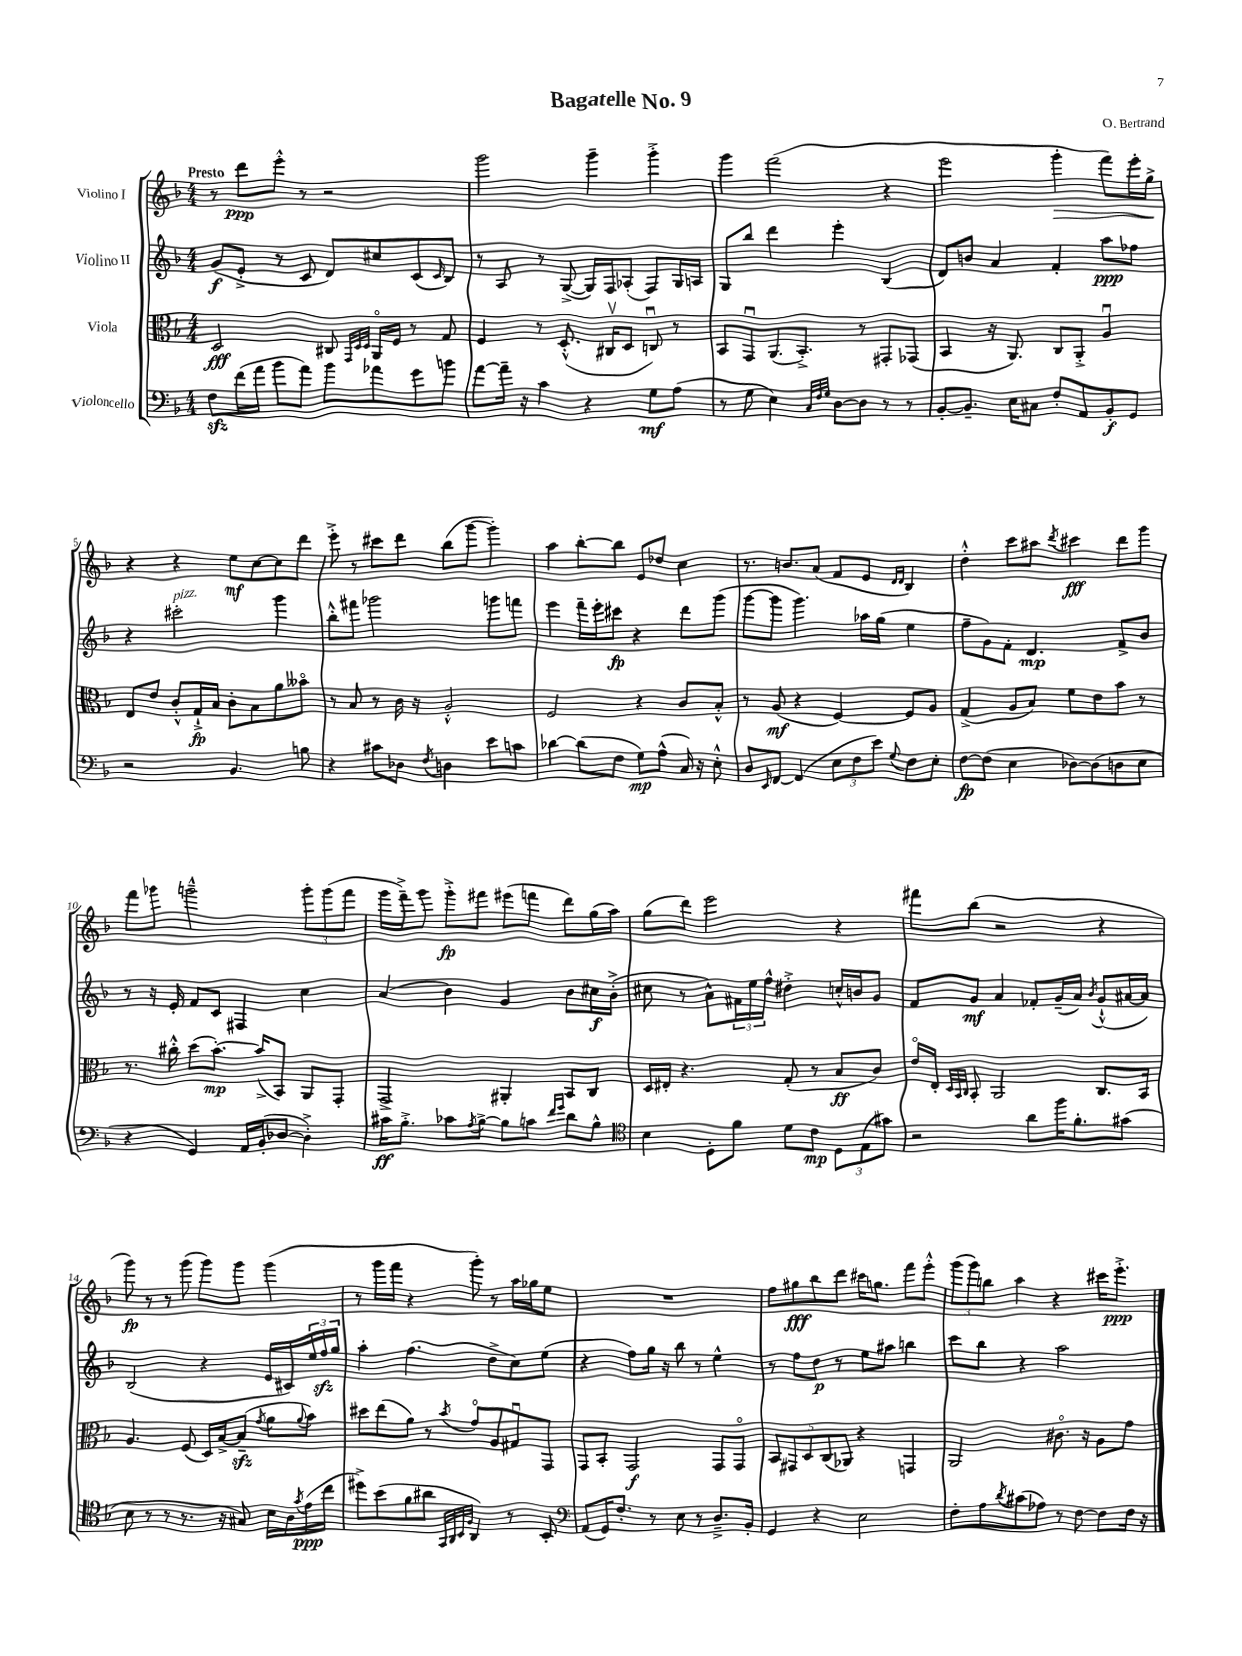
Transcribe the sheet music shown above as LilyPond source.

\header { title = "Bagatelle No. 9" composer = "O. Bertrand" }
<<
\new StaffGroup <<
\new Staff = "s0" \with { instrumentName = "Violino I" } {
    \clef treble \key f \major \numericTimeSignature \time 4/4 \tempo "Presto"
    r8 d'''8\ppp e'''8-.-^ r8 r2 |
    g'''2 g'''4-- g'''4-.-> |
    g'''4 f'''2( r4 |
    e'''2 g'''4-.\> f'''8) e'''16-. g''16->\! |
    r4 r4 e''8\mf c''8~ c''8 d'''8 |
    e'''8-.-> r8 cis'''8 d'''8 bes''8( g'''8~ g'''4-.) |
    a''4 bes''8~-. bes''8 e'8 des''8 c''4 |
    r8. b'8. a'8( f'8 e'8 \grace { d'16 d'16 } bes4) |
    d''4-.-^ c'''8 ais''8 \acciaccatura { d'''8 } cis'''4\fff d'''8 g'''8 |
    f'''8 ges'''8 g'''2---^ \tuplet 3/2 { g'''8-. g'''8( f'''8 } |
    g'''16 f'''16--->) g'''8 g'''8-.->\fp fis'''8 eis'''8( f'''8 d'''8) g''16( a''16) |
    g''8( d'''8) e'''2 r4 |
    fis'''8 bes''8( r2 r4 |
    g'''8\fp) r8 r8 g'''8( g'''8) g'''8 g'''4( |
    r8 g'''16 f'''16 r4 g'''8-.) r8 a''16 ges''16 e''8 |
    R1 |
    f''8 gis''8\fff bes''8 d'''8 cis'''16 g''8. f'''8 e'''8-.-^ |
    \tuplet 3/2 { g'''8( g'''8) b''8 } a''4 r4 cis'''16 e'''8.-.->\ppp \bar "|." |
}
\new Staff = "s1" \with { instrumentName = "Violino II" } {
    \clef treble \key f \major \numericTimeSignature \time 4/4
    g'8\f( e'8-.-> r8 c'8 d'8) cis''8 c'8( \grace { c'16 } bes8) |
    r8 a8 r8 g8~->( g16) f16 aes8-.( f8) g16 a16 |
    g8 bes''8 d'''4 e'''4-. bes4( |
    d'8) b'8 a'4 f'4-. a''8\ppp fes''8 |
    r4 cis'''2-.^\markup { \italic "pizz." } g'''4 |
    bes''8-.-^ fis'''8 ges'''2 g'''8 f'''8 |
    e'''4 f'''16-- e'''16-. cis'''8\fp r4 d'''8 g'''8( |
    g'''8~ g'''8 g'''4.) aes''16 g''16( e''4 |
    f''8-- g'8) f'8-. d'4.\mp f'8-> bes'8 |
    r8 r16 e'16-. f'8 c'8 fis4 c''4 |
    a'4( bes'4) g'4 bes'8 cis''16\f bes'16-.->( |
    cis''8 r8 a'8-^) \tuplet 3/2 { fis'16 e''16 f''16-^ } dis''4-.-> c''16-.-^ b'16 g'8 |
    f'8 g'8\mf a'4 fes'8-. g'16--( a'16) \acciaccatura { bes'8 } g'8-!-^( ais'16~ ais'16) |
    bes2( r4 e'16 cis'16) \tuplet 3/2 { e''16 f''16\sfz g''16 } |
    a''4-. f''4.( d''8-> c''8) e''8( |
    r4 f''8) g''16 r16 bes''8 r8 e''4-^ |
    r8 f''8 d''8\p r8 e''8 ais''8 b''4 |
    c'''8 bes''8 r4 a''2 \bar "|." |
}
\new Staff = "s2" \with { instrumentName = "Viola" } {
    \clef alto \key f \major \numericTimeSignature \time 4/4
    d2\fff cis8 \grace { g,32 d32 d32 } a,16\flageolet f16 r8 g8 |
    f4 r8 d8.-.-^( cis16\upbow d8 c8\downbow) r8 |
    bes,8 g,8\downbow a,8.( bes,8.-.->) r8 gis,8-. ges,8( |
    bes,4 r16 a,8.) c8 a,8-.-> a4\downbow |
    e8 e'8 c'8-.-^ g16-!->\fp bes16 c'8-. bes8 a'8 beses'8\flageolet |
    r8 bes8 r8 c'16 r16 a2-.-^ |
    f2 r4 c'8 bes8-.-^ |
    r8 a8\mf( r4 f4~) f8 a8 |
    g4->( a8 bes8) f'8 e'8 bes'8 r8 |
    r8. cis''16-.-^ d''8( bes'8.~-.\mp) bes'16->( bes,8) a,8 g,8-. |
    g,2-> ais,4-. bes,8 c8 |
    d16 eis16-. r4. g8-.( r8 bes8\ff c'8) |
    e'16\flageolet e16-. \grace { d32 bes,32 c32 } bes,8-. a,2 c8. bes,16 |
    a4. f8( d16) bes16~-> bes8--\sfz( \acciaccatura { g'8 } a'8 \appoggiatura { a'8 } bes'8) |
    dis''8 e''8( a'8) r8 \acciaccatura { bes'8 } g'8\flageolet a8 gis8\downbow g,8 |
    g,8 bes,8-. g,2\f g,8 g,8\flageolet |
    \tuplet 5/4 { bes,8 gis,8 d8 c8( aes,8) } r4 g,4 |
    a,2 cis'8.\flageolet r16 a8 g'8 \bar "|." |
}
\new Staff = "s3" \with { instrumentName = "Violoncello" } {
    \clef bass \key f \major \numericTimeSignature \time 4/4
    f8\sfz f'16( a'16 bes'8 a'8) bes'8 aes'8 g'8 b'8 |
    a'8~ a'16-- r16 c'4 r4 g8\mf a8( |
    r8 g8 e4) \grace { c32 f32 g32 } d8~ d8 r8 r8 |
    bes,8~-. bes,8.-- e16 cis8 f8-. a,8 bes,8-.\f g,8 |
    r2 bes,4. b8 |
    r4 cis'8 des8 \acciaccatura { f8 } d4 e'8 c'8 |
    des'4~ des'8( f8 g8\mp) a8-^( c16) r16 e8-.-^ |
    d8 \grace { e,16 } f,8~ f,4( \tuplet 3/2 { e8 f8 e'8) } \appoggiatura { g8 } f8 e8-. |
    f8~\fp f8( e4 des8~) des8( d8 e8 |
    r4 g,4) a,16 bes,16-.( des8~ des4-.->) |
    cis'16\ff bes8.-.-> ces'8 \acciaccatura { a8 } bes8~-> bes8 c'8 \grace { f'16 g'16 } d'8 bes8-^ |
    \clef tenor bes4 d8-. f'8 d'8 c'8\mp \tuplet 3/2 { d8 e8( gis'8) } |
    r2 a'8 f''16 f'8.-. gis'8( |
    bes8 r8 r8 r8. r16 gis8) bes16 a16 \acciaccatura { g'8 } e'16\ppp( c''16 |
    dis''8->) bes'8( f'8 ais'8 \grace { g,32 a,32 bes,32 f32 } a,4) r8 bes,8-. |
    \clef bass a,8( g,16) f8.-. r8 e8 r8 d8.---> bes,16-. |
    g,4 r4 e2 |
    f8-. a8 \acciaccatura { d'8 } cis'8( aes8) r8 f8~ f8 f16 r16 \bar "|." |
}
>>
>>
